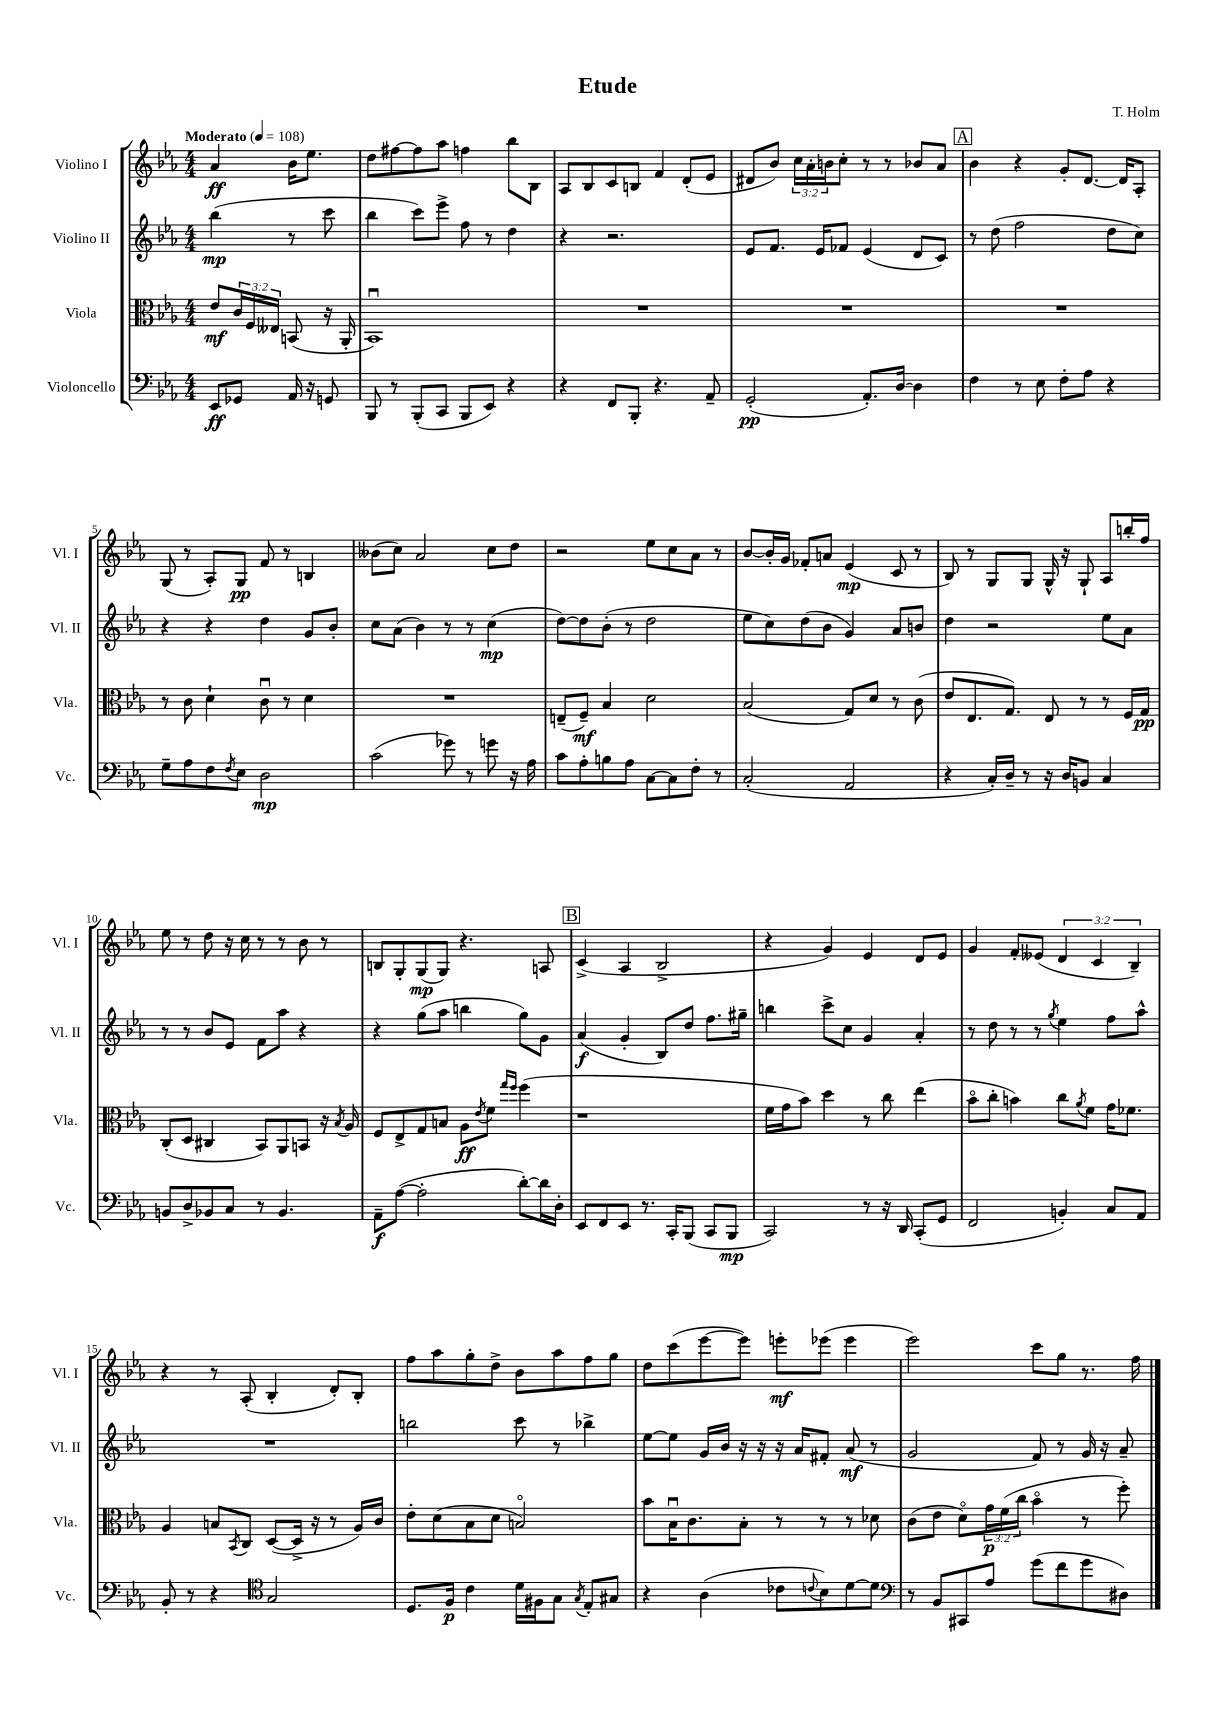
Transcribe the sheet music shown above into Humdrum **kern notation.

**kern	**dynam	**kern	**dynam	**kern	**dynam	**kern	**dynam
*part4	*part4	*part3	*part3	*part2	*part2	*part1	*part1
*staff4	*staff4	*staff3	*staff3	*staff2	*staff2	*staff1	*staff1
*I"Violoncello	*	*I"Viola	*	*I"Violino II	*	*I"Violino I	*
*I'Vc.	*	*I'Vla.	*	*I'Vl. II	*	*I'Vl. I	*
*clefF4	*	*clefC3	*	*clefG2	*	*clefG2	*
*k[b-e-a-]	*	*k[b-e-a-]	*	*k[b-e-a-]	*	*k[b-e-a-]	*
*M4/4	*	*M4/4	*	*M4/4	*	*M4/4	*
*MM108	*	*MM108	*	*MM108	*	*MM108	*
=	=	=	=	=	=	=	=
!	!	!	!	!	!	!LO:TX:a:B:t=Moderato	!
8EE-/L	ff	8e-/L	mf	(4bb-\	mp	4a-/	ff
8GG-X/J	.	24c/L	.	.	.	.	.
.	.	24F/	.	.	.	.	.
.	.	24E--X/JJ	.	.	.	.	.
16AA-/	.	(8BBn/	.	8r	.	16b-\KL	.
16r	.	.	.	.	.	8.ee-\J	.
8GGn/	.	16r	.	8ccc\	.	.	.
.	.	16AA-'/	.	.	.	.	.
=1	=1	=1	=1	=1	=1	=1	=1
8BBB-/	.	1BB-u)	.	4bb-\	.	8dd\L	.
8r	.	.	.	.	.	[8ff#X\	.
(8BBB-'/L	.	.	.	8ccc\L)	.	8ff#\]	.
8CC/J	.	.	.	8eee-^\J	.	8aa-\J	.
8BBB-/L	.	.	.	8ff\	.	4ffn\	.
8EE-/J)	.	.	.	8r	.	.	.
4r	.	.	.	4dd\	.	8bb-\L	.
.	.	.	.	.	.	8B-\J	.
=2	=2	=2	=2	=2	=2	=2	=2
4r	.	1r	.	4r	.	8A-/L	.
.	.	.	.	.	.	8B-/	.
8FF/L	.	.	.	2.r	.	8c/	.
8BBB-'/J	.	.	.	.	.	8Bn/J	.
4.r	.	.	.	.	.	4f/	.
.	.	.	.	.	.	(8d'/L	.
8AA-~/	.	.	.	.	.	8e-/J	.
=3	=3	=3	=3	=3	=3	=3	=3
(2GG'/	pp	1r	.	8e-/L	.	8d#X/L	.
.	.	.	.	8.f/J	.	8b-/J)	.
.	.	.	.	.	.	24cc\LL	.
.	.	.	.	.	.	24a-'\	.
.	.	.	.	16e-/KL	.	.	.
.	.	.	.	.	.	24bn\J	.
.	.	.	.	8f-X/J	.	8cc'\J	.
8.AA-'/L)	.	.	.	(4e-/	.	8r	.
.	.	.	.	.	.	8r	.
[16D/Jk	.	.	.	.	.	.	.
4D\]	.	.	.	8d/L	.	8b-X/L	.
.	.	.	.	8c/J)	.	8a-/J	.
!!LO:REH:place=s1:t=A
=4	=4	=4	=4	=4	=4	=4	=4
4F\	.	1r	.	8r	.	4b-\	.
.	.	.	.	(8dd\	.	.	.
8r	.	.	.	2ff\	.	4r	.
8E-\	.	.	.	.	.	.	.
8F'\L	.	.	.	.	.	8g'/L	.
8A-\J	.	.	.	.	.	[8.d/J	.
4r	.	.	.	8dd\L	.	.	.
.	.	.	.	.	.	16d/KL]	.
.	.	.	.	8cc\J)	.	8A-'/J	.
!!LO:LB:g=z
=5	=5	=5	=5	=5	=5	=5	=5
8G~\L	.	8r	.	4r	.	(8G/	.
8A-\	.	8c\	.	.	.	8r	.
8F\	.	4d`\	.	4r	.	8A-'/L)	.
8qF/	.	.	.	.	.	.	.
8E-\J	.	.	.	.	.	8G/J	pp
2D\	mp	8cu\	.	4dd\	.	8f/	.
.	.	8r	.	.	.	8r	.
.	.	4d\	.	8g/L	.	4Bn/	.
.	.	.	.	8b-'/J	.	.	.
=6	=6	=6	=6	=6	=6	=6	=6
(2c\	.	1r	.	8cc\L	.	(8b--X\L	.
.	.	.	.	(8a-\J	.	8cc\J)	.
.	.	.	.	4b-\)	.	2a-/	.
8g-X\)	.	.	.	8r	.	.	.
8r	.	.	.	8r	.	.	.
8gn\	.	.	.	(4cc\	mp	8cc\L	.
16r	.	.	.	.	.	8dd\J	.
16A-\	.	.	.	.	.	.	.
=7	=7	=7	=7	=7	=7	=7	=7
8c\L	.	(8En~/L	.	[8dd\L)	.	2r	.
8A-'\	.	8F~/J)	mf	8dd\]	.	.	.
8Bn\	.	4B-/	.	(8b-'\J	.	.	.
8A-\J	.	.	.	8r	.	.	.
[8C\L	.	2d\	.	2dd\	.	8ee-\L	.
8C\]	.	.	.	.	.	8cc\	.
8F'\J	.	.	.	.	.	8a-\J	.
8r	.	.	.	.	.	8r	.
=8	=8	=8	=8	=8	=8	=8	=8
(2C'/	.	(2B-/	.	8ee-\L	.	[8b-/L	.
.	.	.	.	8cc\)	.	16b-'/L]	.
.	.	.	.	.	.	16g/JJ	.
.	.	.	.	(8dd\	.	8f-X'/L	.
.	.	.	.	8b-\J	.	8an/J	.
2AA-/	.	8G/L)	.	4g/)	.	(4e-/	mp
.	.	8d/J	.	.	.	.	.
.	.	8r	.	8a-/L	.	8c/	.
.	.	(8c\	.	8bn/J	.	8r	.
=9	=9	=9	=9	=9	=9	=9	=9
4r	.	8e-/L	.	4dd\	.	8B-/)	.
.	.	8.E-/	.	.	.	8r	.
16C'/LL)	.	.	.	2r	.	8G/L	.
16D~/JJ	.	8.G/J)	.	.	.	.	.
8r	.	.	.	.	.	8G/J	.
16r	.	8E-/	.	.	.	16G^^/	.
16D/KL	.	.	.	.	.	16r	.
8BBn/J	.	8r	.	.	.	8G`/	.
4C/	.	8r	.	8ee-\L	.	8A-/L	.
.	.	16F/LL	.	8a-\J	.	16bbn'/L	.
.	.	16G/JJ	pp	.	.	16ff/JJ	.
!!LO:LB:g=z
=10	=10	=10	=10	=10	=10	=10	=10
8BBn/L	.	(8C'/L	.	8r	.	8ee-\	.
8D^/	.	8D/J	.	8r	.	8r	.
8BB-X/	.	4C#X/	.	8b-/L	.	8dd\	.
8C/J	.	.	.	8e-/J	.	16r	.
.	.	.	.	.	.	16cc\	.
8r	.	8BB-/L)	.	8f\L	.	8r	.
4.BB-/	.	8AA-/	.	8aa-\J	.	8r	.
.	.	8BBn/J	.	4r	.	8b-\	.
.	.	16r	.	.	.	8r	.
.	.	8qB-/	.	.	.	.	.
.	.	16A-/	.	.	.	.	.
=11	=11	=11	=11	=11	=11	=11	=11
8AA-~\L	f	8F/L	.	4r	.	8Bn/L	.
([8A-\J	.	8E-^/	.	.	.	8G'/	.
2A-'\]	.	8G/	.	(8gg\L	.	(8G/	mp
.	.	8Bn/J	.	8aa-\J	.	8G/J)	.
.	.	8A-\L	ff	4bbn\	.	4.r	.
.	.	8qe-/	.	.	.	.	.
.	.	8f\J	.	.	.	.	.
.	.	16qqgg/LL	.	.	.	.	.
.	.	16qqff/JJ	.	.	.	.	.
[8d'\L)	.	(4ff\	.	8gg\L)	.	.	.
16d\L]	.	.	.	8g\J	.	8An/	.
16D'\JJ	.	.	.	.	.	.	.
!!LO:REH:place=s1:t=B
=12	=12	=12	=12	=12	=12	=12	=12
8EE-/L	.	1r	.	(4a-/	f	(4c^/	.
8FF/	.	.	.	.	.	.	.
8EE-/J	.	.	.	4g'/	.	4A-/	.
8.r	.	.	.	.	.	.	.
.	.	.	.	8B-/L)	.	2B-^/	.
16CC'/KL	.	.	.	.	.	.	.
(8BBB-/J	.	.	.	8dd/J	.	.	.
8CC/L	.	.	.	8.ff\L	.	.	.
8BBB-/J	mp	.	.	.	.	.	.
.	.	.	.	16gg#X~\Jk	.	.	.
=13	=13	=13	=13	=13	=13	=13	=13
2CC/)	.	16f\LL	.	4bbn\	.	4r	.
.	.	16g\J	.	.	.	.	.
.	.	8b-\J)	.	.	.	.	.
.	.	4dd\	.	8ccc^\L	.	4g/)	.
.	.	.	.	8cc\J	.	.	.
8r	.	8r	.	4g/	.	4e-/	.
16r	.	8cc\	.	.	.	.	.
16DD/	.	.	.	.	.	.	.
(8CC'/L	.	(4ee-\	.	4a-'/	.	8d/L	.
8GG/J	.	.	.	.	.	8e-/J	.
=14	=14	=14	=14	=14	=14	=14	=14
2FF/	.	8b-\L	.	8r	.	4g/	.
.	.	8cc'\J	.	8dd\	.	.	.
.	.	4bn\)	.	8r	.	8f'/L	.
.	.	.	.	8r	.	(8e--X/J	.
.	.	.	.	8qgg/	.	.	.
4BBn'/)	.	8cc\L	.	4ee-\	.	6d/	.
.	.	8qa-/	.	.	.	.	.
.	.	8f\J	.	.	.	.	.
.	.	.	.	.	.	6c/	.
8C/L	.	16g\KL	.	8ff\L	.	.	.
.	.	8.f-X\J	.	.	.	.	.
.	.	.	.	.	.	6B-~/)	.
8AA-/J	.	.	.	8aa-^^\J	.	.	.
!!LO:LB:g=z
=15	=15	=15	=15	=15	=15	=15	=15
8BB-'/	.	4A-/	.	1r	.	4r	.
8r	.	.	.	.	.	.	.
4r	.	8Bn/L	.	.	.	8r	.
.	.	8qBB-/	.	.	.	.	.
.	.	8C/J	.	.	.	(8A-'/	.
*clefC4	*	*	*	*	*	*	*
2G/	.	([8D/L	.	.	.	4B-'/	.
.	.	16D^/Jk]	.	.	.	.	.
.	.	16r	.	.	.	.	.
.	.	8r	.	.	.	8d'/L)	.
.	.	16A-/LL)	.	.	.	8B-'/J	.
.	.	16c/JJ	.	.	.	.	.
=16	=16	=16	=16	=16	=16	=16	=16
8.D/L	.	8e-'\L	.	2bbn\	.	8ff\L	.
.	.	(8d\	.	.	.	8aa-\	.
16F/Jk	p	.	.	.	.	.	.
4c\	.	8B-\	.	.	.	8gg'\	.
.	.	8d\J	.	.	.	8dd^\J	.
16d\LL	.	2Bn/)	.	8ccc\	.	8b-\L	.
16F#X\J	.	.	.	.	.	.	.
8G\J	.	.	.	8r	.	8aa-\	.
8qG/	.	.	.	.	.	.	.
8E-'/L	.	.	.	4bb-X^\	.	8ff\	.
8G#X/J	.	.	.	.	.	8gg\J	.
=17	=17	=17	=17	=17	=17	=17	=17
4r	.	8b-\L	.	[8ee-\L	.	8dd\L	.
.	.	16B-u\K	.	8ee-\J]	.	(8ccc\	.
.	.	8.c\	.	.	.	.	.
(4A-\	.	.	.	16g/LL	.	[8eee-\	.
.	.	.	.	16b-/JJ	.	.	.
.	.	8B-'\J	.	16r	.	8eee-\J])	.
.	.	.	.	16r	.	.	.
8c-X\L	.	8r	.	16r	.	8eeen'\L	mf
.	.	.	.	16a-/KL	.	.	.
8qqcn/	.	.	.	.	.	.	.
8B-\)	.	8r	.	8f#X'/J	.	(8eee-X\J	.
[8d\	.	8r	.	(8a-/	mf	4eee-\	.
8d\J]	.	8d-X\	.	8r	.	.	.
=18	=18	=18	=18	=18	=18	=18	=18
*clefF4	*	*	*	*	*	*	*
8r	.	(8c\L	.	2g/	.	2eee-\)	.
8BB-/L	.	8e-\J	.	.	.	.	.
8CC#X/	.	8d\L)	.	.	.	.	.
8A-/J	.	24g\L	p	.	.	.	.
.	.	(24f\	.	.	.	.	.
.	.	24cc\JJ	.	.	.	.	.
(8g\L	.	4b-\	.	8f/)	.	8ccc\L	.
8f\	.	.	.	8r	.	8gg\J	.
8g\	.	8r	.	16g/	.	8.r	.
.	.	.	.	16r	.	.	.
8D#X\J)	.	8ff'\)	.	8a-~/	.	.	.
.	.	.	.	.	.	16ff\	.
==	==	==	==	==	==	==	==
*-	*-	*-	*-	*-	*-	*-	*-
